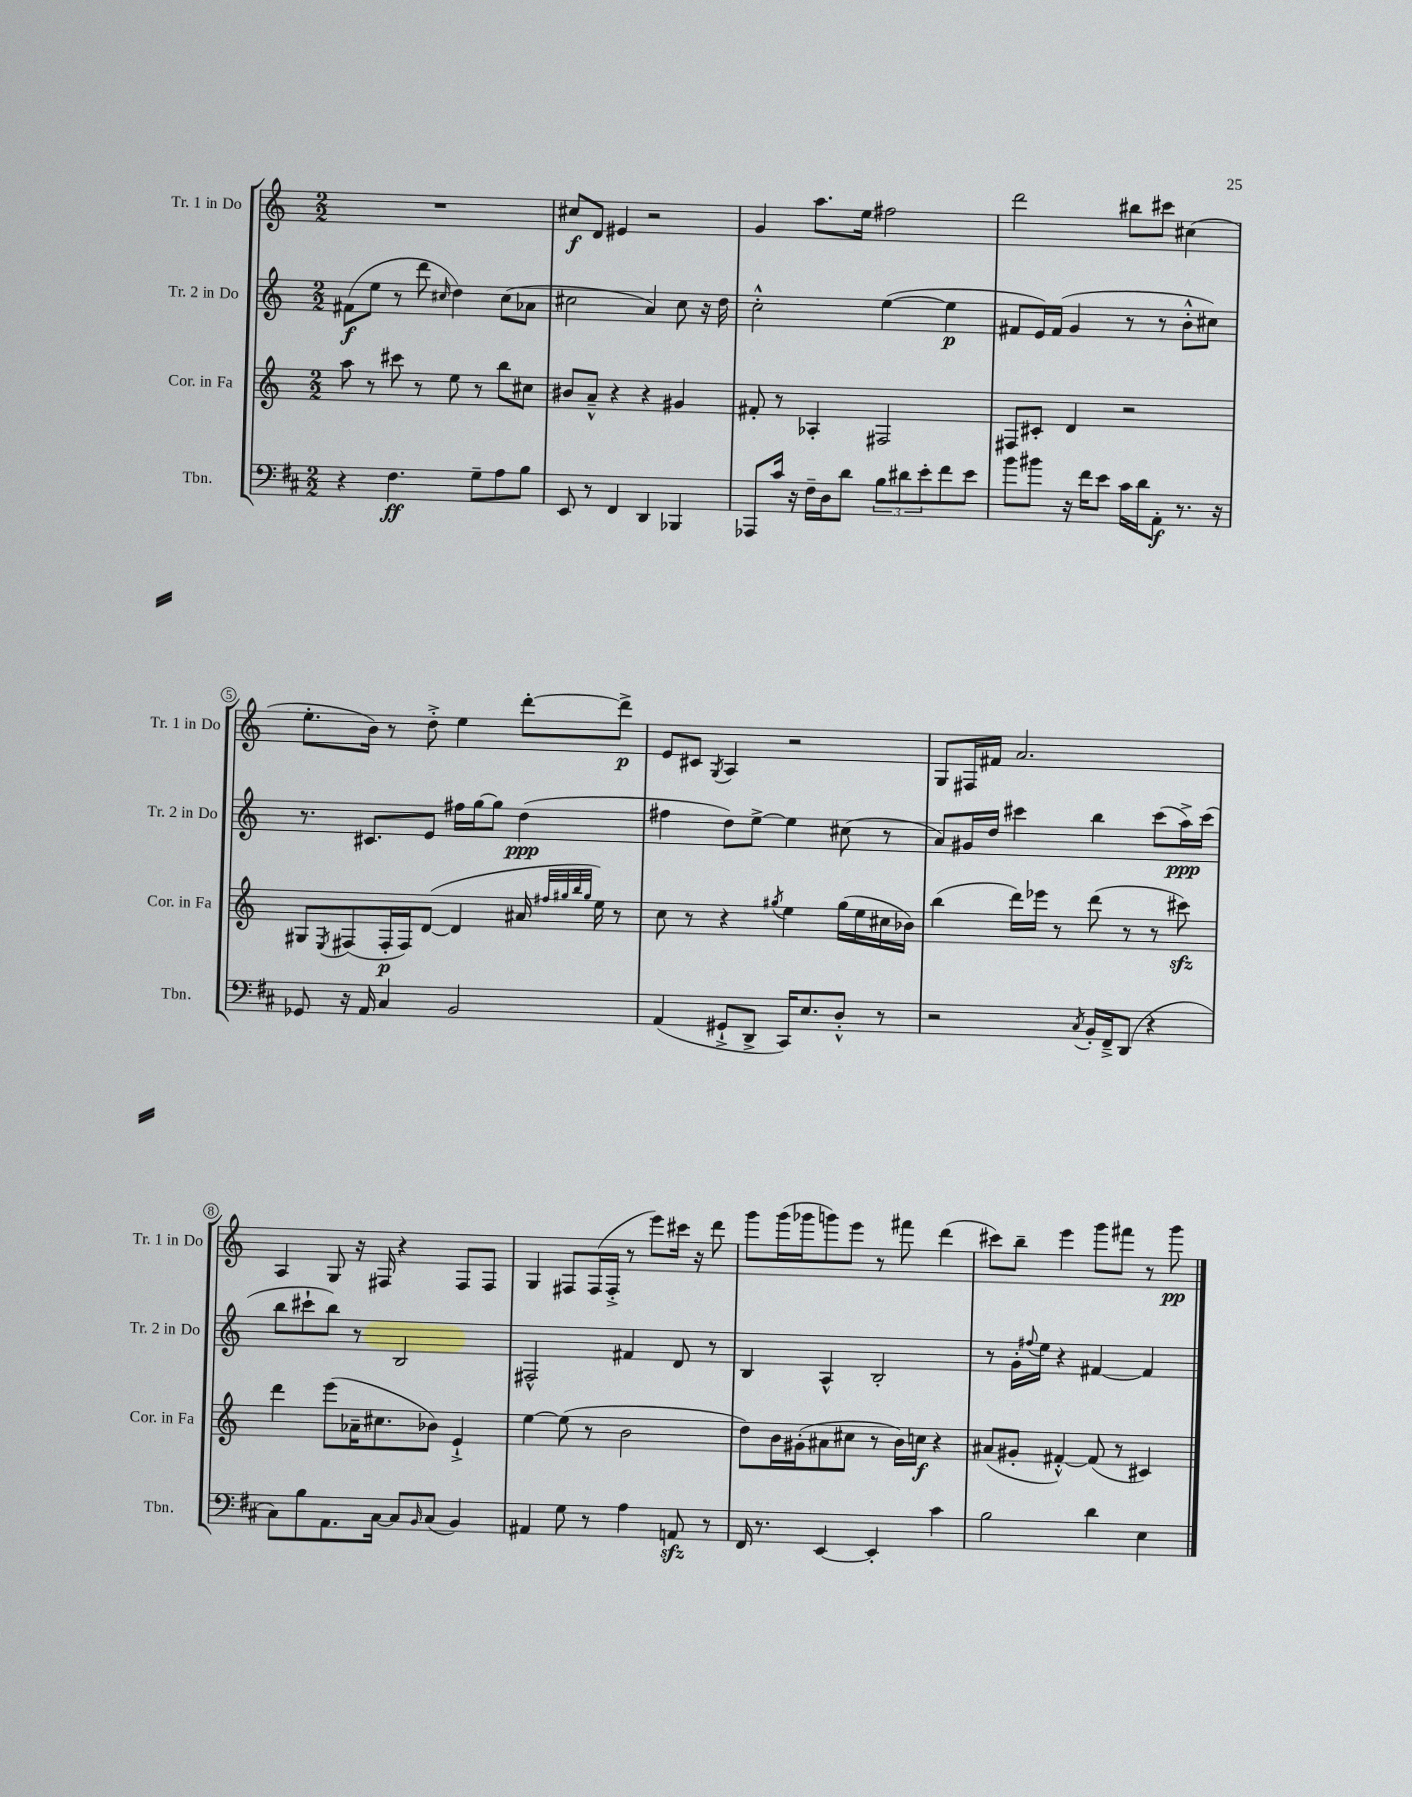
<<
\new StaffGroup <<
\new Staff = "s0" \with { instrumentName = "Tr. 1 in Do" shortInstrumentName = "Tr. 1 in Do" } {
    \clef treble \key c \major \numericTimeSignature \time 2/2
    R1 |
    cis''8\f d'8 eis'4 r2 |
    g'4 a''8. e''16 fis''2 |
    d'''2 bis''8 cis'''8 cis''4( |
    e''8.-. b'16) r8 d''8-.-> e''4 d'''8~-. d'''8->\p |
    e'8 cis'8 \acciaccatura { g8 } a4 r2 |
    g8 fis16 fis'16 a'2. |
    a4 g8 r16 fis16 r4 fis8 fis8 |
    g4 fis8 fis16( fis16-.-> r8 e'''8) cis'''16 r16 d'''8 |
    g'''8 g'''16( ges'''16 g'''8) e'''8 r8 fis'''8 d'''4( |
    cis'''8) b''8-- e'''4 g'''8 fis'''8 r8 g'''8\pp \bar "|." |
}
\new Staff = "s1" \with { instrumentName = "Tr. 2 in Do" shortInstrumentName = "Tr. 2 in Do" } {
    \clef treble \key c \major \numericTimeSignature \time 2/2
    fis'8\f( e''8 r8 d'''8 \grace { cis''16 } d''4) cis''8( aes'8 |
    cis''2 a'4) cis''8 r16 d''16 |
    c''2-.-^ e''4~( e''4\p |
    fis'8 e'16) fis'16( g'4 r8 r8 b'8-.-^ cis''8) |
    r8. cis'8. e'8 fis''16 g''16~ g''8 d''4\ppp( |
    fis''4 d''8) e''8~-> e''4 cis''8( r8 |
    a'8) gis'16 d''16 cis'''4 b''4 cis'''8( a''16->\ppp) cis'''16( |
    b''8 cis'''8-! b''8) r8 b2 |
    fis2-^ fis'4 d'8 r8 |
    b4 a4-^ b2-. |
    r8 g'16-. \appoggiatura { fis''8 } e''16 r4 fis'4~ fis'4 \bar "|." |
}
\new Staff = "s2" \with { instrumentName = "Cor. in Fa" shortInstrumentName = "Cor. in Fa" } {
    \clef treble \key c \major \numericTimeSignature \time 2/2
    a''8 r8 cis'''8 r8 e''8 r8 b''8 cis''8 |
    bis'8 a'8---^ r4 r4 gis'4 |
    fis'8-. r8 aes4-. fis2 |
    fis8 cis'8-. d'4 r2 |
    gis8 \acciaccatura { e8 } fis8( fis16-.\p fis16) d'8~( d'4 ais'16 \grace { fis''32 gis''32 b''32 gis''32 } e''16) r8 |
    c''8 r8 r4 \acciaccatura { gis''8 } e''4 gis''16( e''16 cis''16 bes'16) |
    b''4( d'''16) ees'''16 r8 d'''8( r8 r8 cis'''8\sfz) |
    d'''4 e'''8( aes'16-- cis''8. bes'8) e'4-!-> |
    e''4~ e''8( r8 b'2 |
    d''8) b'16 gis'16-.( ais'8 cis''8 r8 b'16) c''16\f r4 |
    ais'8( gis'8-. fis'4~-.-^) fis'8( r8 cis'4) \bar "|." |
}
\new Staff = "s3" \with { instrumentName = "Tbn." shortInstrumentName = "Tbn." } {
    \clef bass \key d \major \numericTimeSignature \time 2/2
    r4 fis4.\ff g8-- a8 b8 |
    e,8 r8 fis,4 d,4 bes,,4 |
    aes,,8 cis'16 r16 fis16-- d16 d'8 \tuplet 3/2 { b8 dis'8 e'8-. } fis'8 e'8 |
    b'8 bis'8 r16 fis'16 e'8 cis'16 d'16 a,8-.\f r8. r16 |
    ges,8 r16 a,16 cis4 b,2 |
    a,4( gis,8-!-> d,8-> cis,16) e8. d8-.-^ r8 |
    r2 \acciaccatura { cis8 } b,16-. fis,16---> d,8( r4 |
    cis8) b8 a,8. cis16~ cis8 \grace { b,16 } cis8( b,4) |
    ais,4 g8 r8 a4 a,8\sfz r8 |
    fis,16 r8. e,4~ e,4-. cis'4 |
    b2 d'4 e4 \bar "|." |
}
>>
>>
\layout { \context { \Score \override BarNumber.stencil = #(make-stencil-circler 0.1 0.3 ly:text-interface::print) } }
